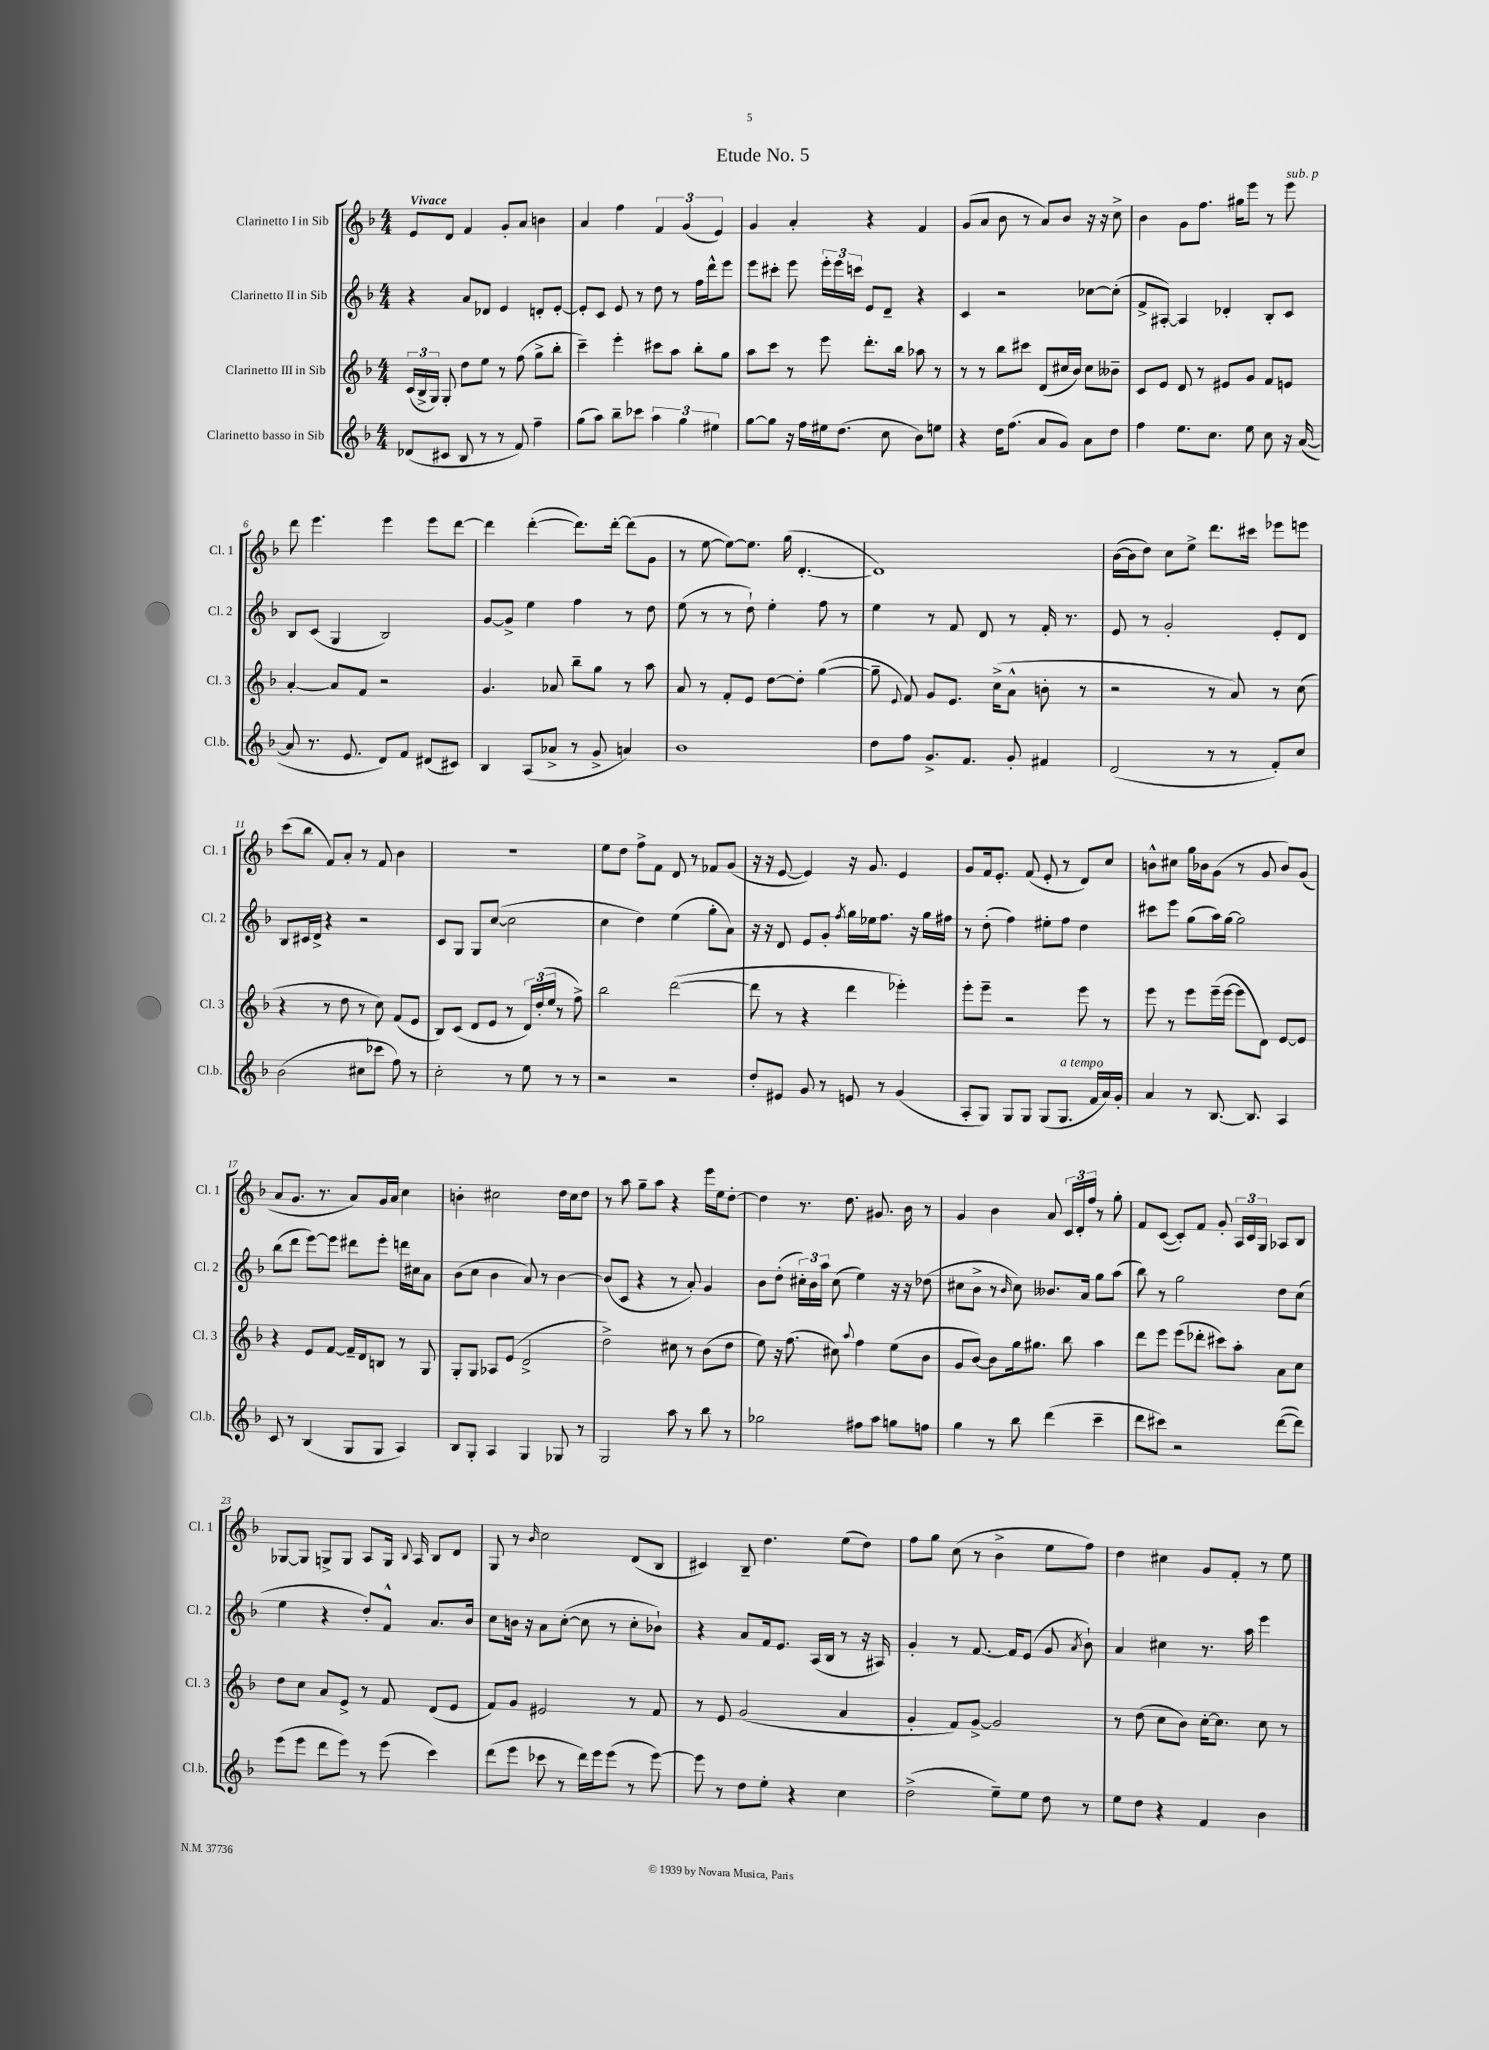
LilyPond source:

\header { title = "Etude No. 5" }
<<
\new StaffGroup <<
\new Staff = "s0" \with { instrumentName = "Clarinetto I in Sib" shortInstrumentName = "Cl. 1" } {
    \clef treble \key f \major \numericTimeSignature \time 4/4 \tempo "Vivace"
    \autoBeamOff e'8[ d'8] f'4 g'8[-. a'8] b'4 |
    a'4 f''4 \tuplet 3/2 { f'4 g'4( e'4) } |
    g'4 a'4-. r4 f'4 |
    g'8[( a'8] bes'8 r8 a'8[) bes'8] r16 r16 c''8-> |
    bes'4 g'8[ f''8.] gis''16[ e'''8] r8 e'''8^\markup { \italic "sub. p" } |
    d'''8 e'''4. e'''4 e'''8[ d'''8]~ |
    d'''4 d'''4~-.( d'''8.[) d'''16]~-. d'''8[( g'8] |
    r8 e''8~ e''8[~) e''8.] g''16( d'4.~-. |
    d'1) |
    bes'16[~( bes'16 d''8]) c''8[ e''8]-> d'''8.[ cis'''16] ees'''8[ e'''8] |
    c'''8[( bes''8] f'8[) a'8]-. r8 f'8 bes'4 |
    R1 |
    e''8[ d''8] f''8[-> f'8] d'8 r8 fes'8[ g'8]( |
    r16 r16 e'8~ e'4) r16 g'8. e'4 |
    g'8[ f'16 e'8.]-. f'8( e'8-. r8 d'8[) c''8] |
    b'8[-^ cis''8] g''16[ bes'16 g'8]( r8 g'8 bes'8[) g'8]( |
    a'8[ g'8.] r8. a'8[) g'16 a'16] c''4 |
    b'4-. cis''2 d''16[ cis''16 d''8] |
    r8 a''8 g''8[-- a''8] r4 e'''16[ e''16 d''8]~-. |
    d''4 r8. d''8. gis'8. bes'16 r8 |
    g'4 bes'4 a'8 \tuplet 3/2 { c'16[ d'16-. f''16] } r8 g''8-. |
    f'8[ c'8]~( c'8[-.) f'8] g'8-. \tuplet 3/2 { a16[ c'16 g16] } aes8[ bes8] |
    ges8[~ ges8] g8[-> g8] a8[ g16] \appoggiatura { bes8 } a16 bes8[ d'8] |
    g8 r8 \grace { bes'16 } c''2 d'8[( bes8] |
    cis'4) bes8-- d''4. e''8[( d''8]) |
    f''8[ g''8] c''8( r8 bes'4-> e''8[ f''8]) |
    d''4 cis''4 g'8[ f'8]-. r8 e''8 \bar "|." |
}
\new Staff = "s1" \with { instrumentName = "Clarinetto II in Sib" shortInstrumentName = "Cl. 2" } {
    \clef treble \key f \major \numericTimeSignature \time 4/4
    \autoBeamOff r4 a'8[ des'8] e'4 d'8[-. e'8]~-. |
    e'8[-. c'8] e'8 r8 d''8 r8 f''16[ d'''16-^ e'''8] |
    e'''8[ cis'''8]-. e'''8 \tuplet 3/2 { e'''16[-. e'''16 c'''16] } e'8[ d'8]-- r4 |
    c'4 r2 ces''8[~ ces''8]-.( |
    f'8[-> ais8]~-.) ais4 des'4-. bes8[-. c'8] |
    bes8[ c'8]( g4 bes2) |
    g'8[~ g'8]-> e''4 f''4 r8 d''8 |
    e''8( r8 r8 d''8-!) e''4-. f''8 r8 |
    e''4 r8 f'8 d'8 r8 f'16-. r8. |
    e'8 r8 g'2-. e'8[-. d'8] |
    bes8[ cis'16 d'16]-> r4 r2 |
    c'8[ g8] g8[ c''8]~( c''2 |
    c''4 d''4) e''4( g''8[-. a'8]) |
    r16 r16 d'8 e'8[ g'8]-. \acciaccatura { f''8 } g''16[ ees''16 f''8.] r16 g''16[ fis''16] |
    r8 d''8-.( f''4) eis''8[-. f''8] d''4 |
    cis'''8[ e'''8] g''8[( a''16) g''16]~ g''2 |
    bes''8[( d'''8] e'''8[~) e'''8] dis'''8[ e'''8]-. d'''16[ cis''16 a'8] |
    bes'8[( c''8] bes'4 a'8) r8 bes'4~ |
    bes'8[( c'8] r4 r8 a'8-.) g'4 |
    bes'8[ d''8]-.( \tuplet 3/2 { cis''16[-.) bes'16 a''16] } cis''8( e''4) r16 r16 des''8( |
    cis''8[ bes'8]-> r8 \grace { bes'16 } cis''8) beses'8.[ a'16] g''8[ a''8]( |
    bes''8) r8 g''2 d''8[ c''8]( |
    e''4 r4 d''8[-.) f'8]-^ a'8.[ bes'16] |
    c''8[ b'16] r16 a'8[ c''8]~-.( c''8 r8 c''8[-. bes'8]-!) |
    r4 a'8[ f'16 e'8.] a16[( bes16] r8 r16 ais16) |
    g'4-. r8 f'8.~ f'16[ e'8]( g'8 \acciaccatura { a'8 } bes'8-!) |
    a'4 cis''4 r8. a''16 e'''4 \bar "|." |
}
\new Staff = "s2" \with { instrumentName = "Clarinetto III in Sib" shortInstrumentName = "Cl. 3" } {
    \clef treble \key f \major \numericTimeSignature \time 4/4
    \autoBeamOff \tuplet 3/2 { c'16[( bes16-> g16]) } g8-. d''8[ e''8] r8 f''8( g''8[-> bes''8]-. |
    c'''4--) e'''4-. cis'''8[ a''8] bes''8[-. g''8] |
    a''8[ c'''8] r8 e'''8 d'''8.[-. bes''16] aes''8 r8 |
    r8 r8 bes''8[ cis'''8] d'8[( cis''16 bes'16]) cis''8[ beses'8]-- |
    c'8[ e'8] d'8 r8 eis'8[ g'8] f'8[ e'8] |
    a'4~-. a'8[ f'8] r2 |
    g'4. aes'8 bes''8[-- g''8] r8 a''8 |
    a'8 r8 f'8[-. e'8] d''8[~ d''8]-. g''4~( |
    g''8-- \appoggiatura { e'8 } f'8) g'8[ e'8.] c''16[->( a'8]-^ b'8-. r8 |
    r2 r8 a'8) r8 c''8( |
    r4 r8 d''8 r8 c''8) f'8[( e'8] |
    bes8[) c'8]( d'8[ e'8] r8 \tuplet 3/2 { d'16[) d''16-.( e''16] } r8 f''8->) |
    bes''2 d'''2~( |
    d'''8 r8 r4 d'''4 ees'''4-.) |
    e'''8[-. e'''8]-- r2 e'''8 r8 |
    e'''8 r8 e'''8[ e'''16--( e'''16]~ e'''8[ d'8]) e'8[~ e'8] |
    r4 e'8[ f'8]~ f'16[-- d'16 b8] r8 g8 |
    g8[-. g8] aes8[ e'8]( d'2-> |
    d''2->) cis''8 r8 bes'8[( d''8] |
    e''8) r16 f''8.( cis''8) \appoggiatura { a''8 } f''4 e''8[( bes'8] |
    g'8[ bes'8]~) bes'8[ g''16 gis''8.] bes''8 a''4 |
    d'''8[ e'''8] e'''8[( des'''8]-. cis'''8[) a''8]-. a'8[ c''8] |
    d''8[ c''8] a'8[ e'8]-> r8 f'8 d'8[( e'8] |
    f'8[) g'8] eis'2 r8 f'8 |
    r8 e'8 g'2( a'4 |
    g'4-. f'8[) g'8]~-> g'2 |
    r8 d''8( c''8[ bes'8]) c''16[~-. c''8.] c''8 r8 \bar "|." |
}
\new Staff = "s3" \with { instrumentName = "Clarinetto basso in Sib" shortInstrumentName = "Cl.b." } {
    \clef treble \key f \major \numericTimeSignature \time 4/4
    \autoBeamOff des'8[( cis'8] bes8 r8 r8 f'8) f''4-- |
    g''8[( a''8]) bes''8[-- ces'''8] \tuplet 3/2 { a''4 g''4 eis''4 } |
    g''8[~ g''8] r16 f''16[ eis''16 d''8.]( c''8 bes'8[) e''8] |
    r4 d''16[ f''8.]( a'8[ g'8]) a'8[ d''8] |
    f''4 e''8.[ c''8.] e''8 c''8 r16 a'16~( |
    a'8 r8. e'8. d'8[) f'8] dis'8[( cis'8]) |
    bes4 a8[( aes'8]-> r8 g'8-> a'4) |
    bes'1 |
    d''8[ f''8] g'8.[-> f'8.] g'8-. fis'4 |
    d'2( r8 r8 f'8[-.) c''8] |
    bes'2( cis''8[ ces'''8] f''8) r8 |
    c''2-. r8 e''8 r8 r8 |
    r2 r2 |
    d''8[-. eis'8] g'8 r8 e'8 r8 g'4( |
    a8[-. g8]) g8[ g8] g8[( g8.]^\markup { \italic "a tempo" } f'16[ a'16) g'16]-. |
    a'4 r8 bes8.~ bes8. a4 |
    c'8 r8 bes4( g8[ g8] a4) |
    bes8[ g8]-. a4 g4 ges8 r8 |
    g2 a''8 r8 bes''8 r8 |
    ges''2 fis''8[ a''8] g''8[ f''8] |
    g''4 r8 bes''8 d'''4( c'''4-- |
    d'''8[ cis'''8]) r2 d'''8[~( d'''8]) |
    e'''8[( e'''8] d'''8[ e'''8]) r8 e'''8( c'''4) |
    d'''8[( e'''8] ces'''8 r8 d'''16[) e'''16 e'''8]( r8 e'''8~) |
    e'''8 r8 d''8[ e''8]-. r4 c''4 |
    d''2->( e''8[--) e''8] d''8 r8 |
    e''8[ d''8] r4 f'4 bes'4 \bar "|." |
}
>>
>>
